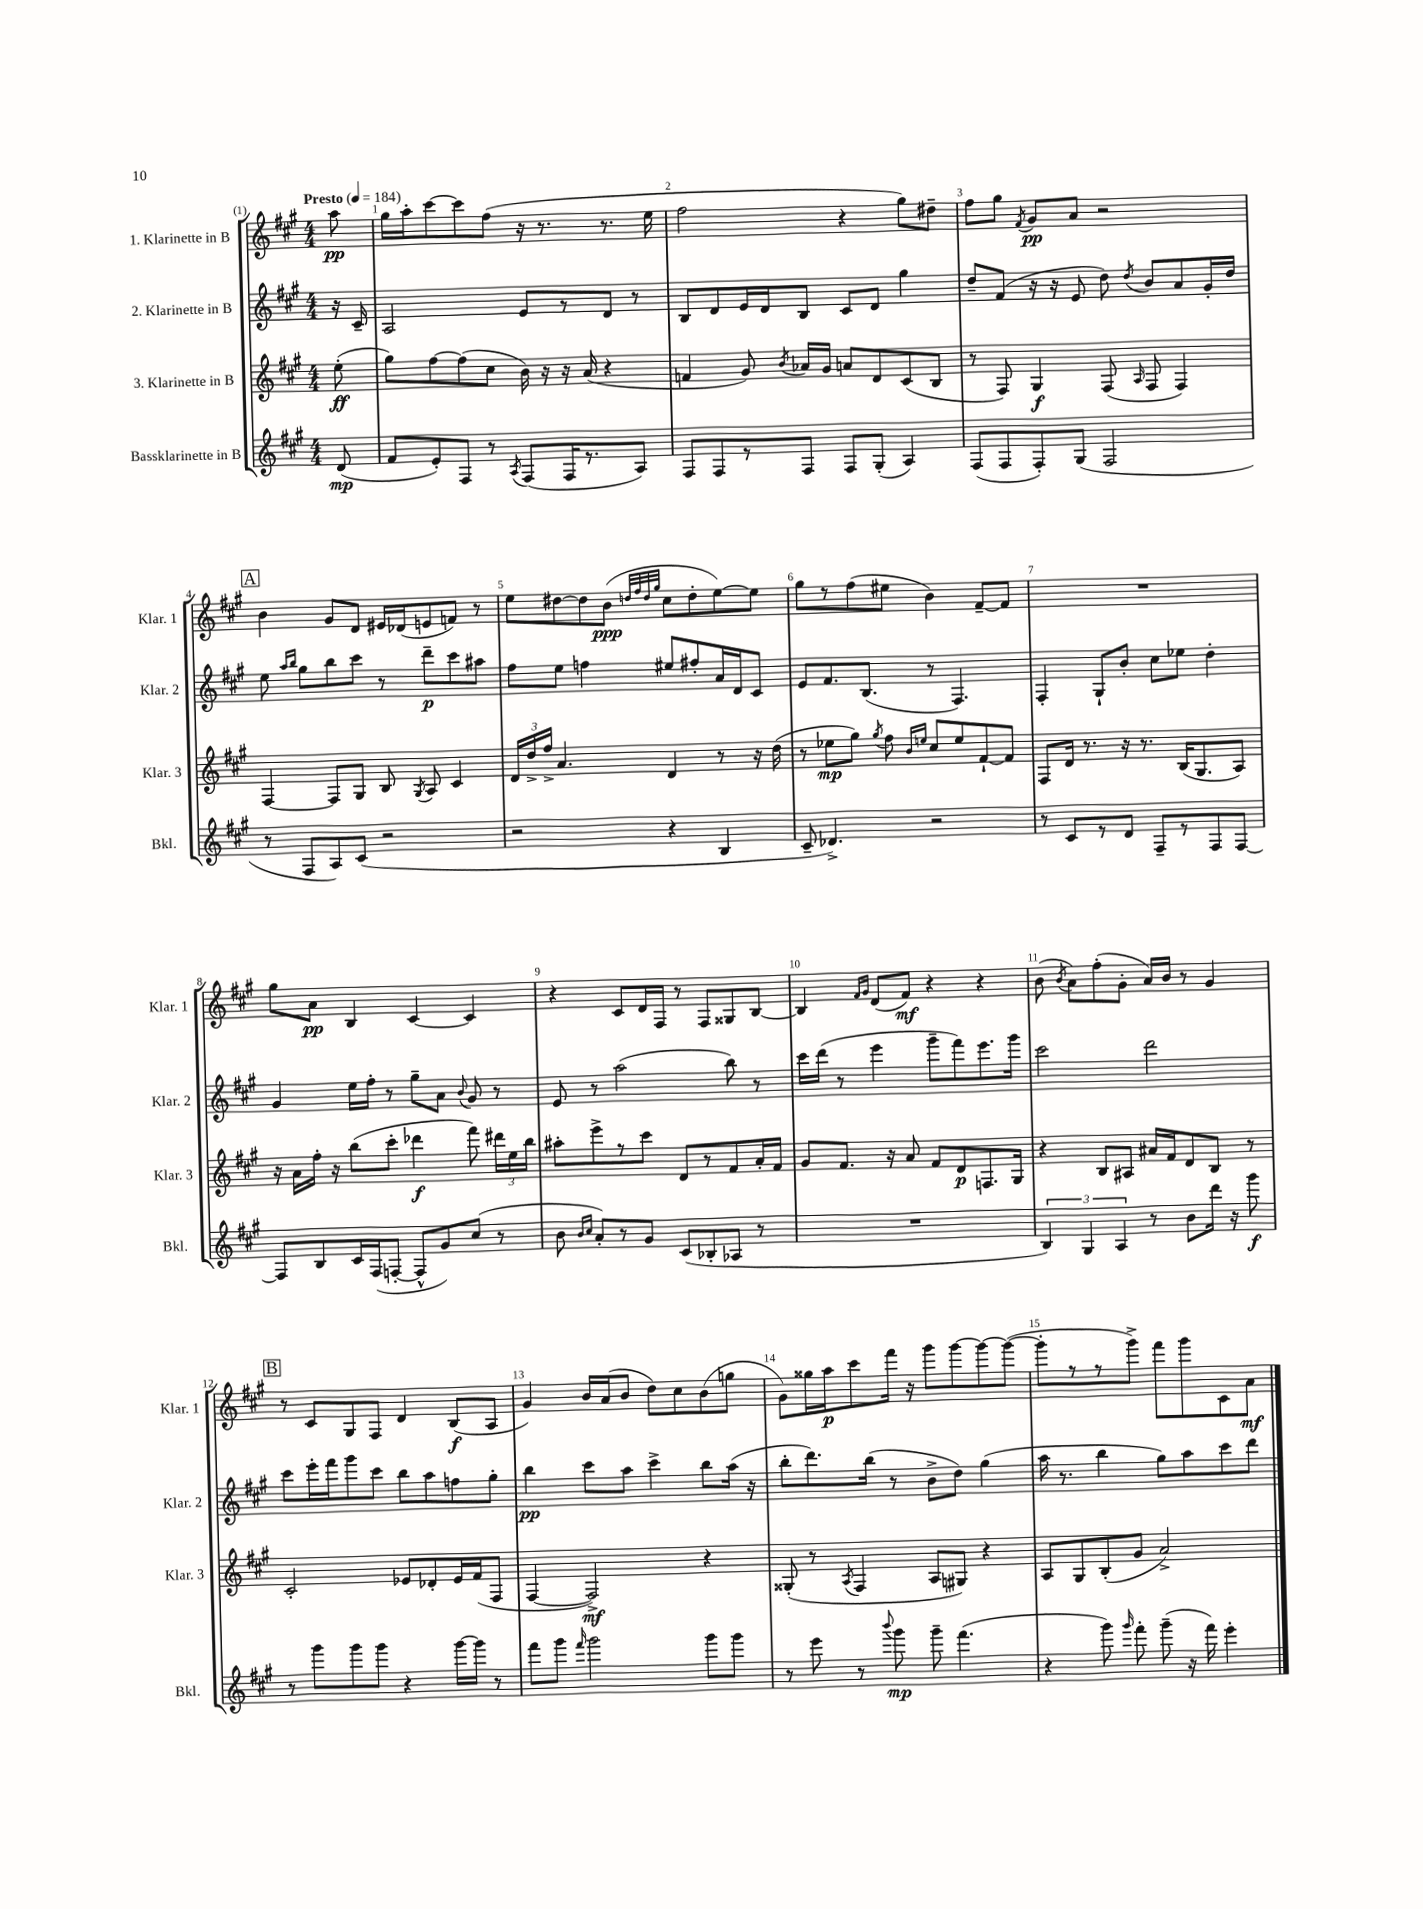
<<
\new StaffGroup <<
\new Staff = "s0" \with { instrumentName = "1. Klarinette in B" shortInstrumentName = "Klar. 1" } {
    \clef treble \key a \major \numericTimeSignature \time 4/4 \partial 8 \tempo "Presto" 4 = 184
    \autoBeamOff a''8\pp |
    gis''16[ a''16-. cis'''8~ cis'''8 fis''8]( r16 r8. r8. e''16 |
    fis''2 r4 gis''8[) dis''8]-- |
    fis''8[ gis''8] \acciaccatura { fis'8 } gis'8[\pp a'8] r2 |
    \mark \markup { \box "A" } b'4 gis'8[ d'8] eis'16[ des'16( e'8 f'8]) r8 |
    e''8[ dis''8~ dis''8 b'8]\ppp( \grace { d''32[ fis''32 d''32 gis''32] } cis''8[ d''8-. e''8~) e''8] |
    gis''8[ r8 fis''8( eis''8] b'4) fis'8[~-- fis'8] |
    R1 |
    gis''8[ a'8]\pp b4 cis'4~ cis'4 |
    r4 cis'8[ d'16 fis16] r8 fis8[ gisis8 b8]~ |
    b4 \grace { fis'16[ gis'16] } d'8[( fis'8]\mf) r4 r4 |
    b'8( \acciaccatura { b'8 } a'8[) fis''8-.( gis'8]-. a'16[) b'16] r8 gis'4 |
    \mark \markup { \box "B" } r8 cis'8[ gis8 fis8] d'4 b8[\f( a8] |
    gis'4) b'16[ a'16( b'8] d''8[) cis''8 b'8( g''8] |
    gis'8[) gisis''16 a''16\p cis'''8 fis'''16] r16 gis'''8[ gis'''8~ gis'''8~ gis'''8]~( |
    gis'''8[-. r8 r8 gis'''8]->) fis'''8[ gis'''8 cis'8 a'8]\mf \bar "|." |
}
\new Staff = "s1" \with { instrumentName = "2. Klarinette in B" shortInstrumentName = "Klar. 2" } {
    \clef treble \key a \major \numericTimeSignature \time 4/4 \partial 8
    \autoBeamOff r16 cis'16-- |
    a2 e'8[ r8 d'8] r8 |
    b8[ d'8 e'16 d'16 b8] cis'8[ d'8] gis''4 |
    d''8[-- fis'8]( r16 r16 e'8 d''8) \acciaccatura { d''8 } b'8[ a'8 gis'16-. d''16] |
    \mark \markup { \box "A" } e''8 \grace { a''16[ b''16] } gis''8[ b''8 cis'''8] r8 d'''8[--\p cis'''8 ais''8] |
    fis''8[ e''8] f''4 eis''8[ fis''8-. a'16 d'16 cis'8] |
    e'8[ fis'8. b8.]( r8 fis4.) |
    fis4-. gis8[-! b'8]-. cis''8[ ees''8] d''4-. |
    gis'4 e''16[ fis''16]-. r8 gis''8[-- a'8] \appoggiatura { b'8 } gis'8 r8 |
    e'8 r8 a''2( b''8) r8 |
    cis'''16[ d'''16]( r8 e'''4 gis'''8[-- fis'''8) e'''8. gis'''16] |
    cis'''2 d'''2 |
    \mark \markup { \box "B" } cis'''8[ e'''16-. fis'''16 gis'''8 cis'''8] b''8[ a''8 f''8 gis''8]-. |
    b''4\pp cis'''8[ a''8] cis'''4-> b''8[ a''16]( r16 |
    b''8[-. d'''8.) b''16]( r8 b'8[-> d''8]) gis''4( |
    a''16 r8. b''4 gis''8[) a''8 cis'''8 d'''8] \bar "|." |
}
\new Staff = "s2" \with { instrumentName = "3. Klarinette in B" shortInstrumentName = "Klar. 3" } {
    \clef treble \key a \major \numericTimeSignature \time 4/4 \partial 8
    \autoBeamOff e''8-.\ff( |
    gis''8[) fis''8~ fis''8( cis''8] b'16) r16 r16 a'16( r4 |
    f'4 gis'8) \acciaccatura { b'8 } aes'16[ gis'16] a'8[ d'8 cis'8( b8] |
    r8 fis8) gis4\f fis8( \grace { a16 } fis8 fis4) |
    \mark \markup { \box "A" } fis4~ fis8[ gis8] b8 \acciaccatura { gis8 } a8 cis'4 |
    \tuplet 3/2 { d'16[ d''16-> fis''16]-> } a'4. d'4 r8 r16 d''16( |
    r8 ees''8[\mp gis''8]) \acciaccatura { gis''8 } fis''8 \grace { b'16[ e''16] } cis''8[ e''8 fis'8~-! fis'8] |
    fis8[ d'16] r8. r16 r8. b16[( gis8. a8]) |
    r16 a'16[ fis''16]-. r16 b''8[( cis'''8]-. des'''4\f fis'''8) \tuplet 3/2 { dis'''16[ e''16 b''16] } |
    ais''8[-. e'''8-> r8 cis'''8] d'8[ r8 fis'8 a'16-. fis'16] |
    gis'8[ fis'8.] r16 a'8 fis'8[ d'8\p f8. gis16] |
    r4 b8[ ais8] ais'16[ fis'16 d'8 b8] r8 |
    \mark \markup { \box "B" } cis'2-. ees'8[ des'8-. ees'16 fis'16( fis8] |
    fis4~ fis2->\mf) r4 |
    gisis8-.( r8 \acciaccatura { a8 } fis4 a8[ gis8]) r4 |
    a8[ gis8 b8-.( gis'8] a'2->) \bar "|." |
}
\new Staff = "s3" \with { instrumentName = "Bassklarinette in B" shortInstrumentName = "Bkl." } {
    \clef treble \key a \major \numericTimeSignature \time 4/4 \partial 8
    \autoBeamOff d'8\mp( |
    fis'8[ e'8-.) fis8] r8 \acciaccatura { a8 } fis8[( fis16 r8. a8]) |
    fis8[ fis8 r8 fis8] fis8[ gis8]-.( a4) |
    fis8[( fis8 fis8-.) gis8]( fis2 |
    \mark \markup { \box "A" } r8 fis8[ a8) cis'8]( r2 |
    r2 r4 b4 |
    cis'8-- des'4.->) r2 |
    r8 cis'8[ r8 d'8] fis8[-- r8 fis8 fis8]~ |
    fis8[ b8 cis'16 fis16( f8]~-. f8[-^ gis'8) cis''8]( r8 |
    b'8 \grace { b'16[ cis''16] } a'8[-.) r8 gis'8] cis'8[( bes8-. aes8] r8 |
    R1 |
    \tuplet 3/2 { b4) gis4 a4 } r8 b'8[ d'''16] r16 gis'''8\f |
    \mark \markup { \box "B" } r8 gis'''8[ gis'''8 gis'''8] r4 gis'''16[~ gis'''16] r8 |
    fis'''8[ gis'''8] \grace { fis'''16 } gis'''2 gis'''8[ gis'''8] |
    r8 e'''8 r8 \appoggiatura { b'''8 } gis'''8\mp gis'''8-- fis'''4.( |
    r4 gis'''8) \grace { gis'''16 } fis'''8-. gis'''8--( r16 fis'''16) e'''4-. \bar "|." |
}
>>
>>
\layout { \context { \Score \override BarNumber.break-visibility = ##(#f #t #t) barNumberVisibility = #all-bar-numbers-visible } }
